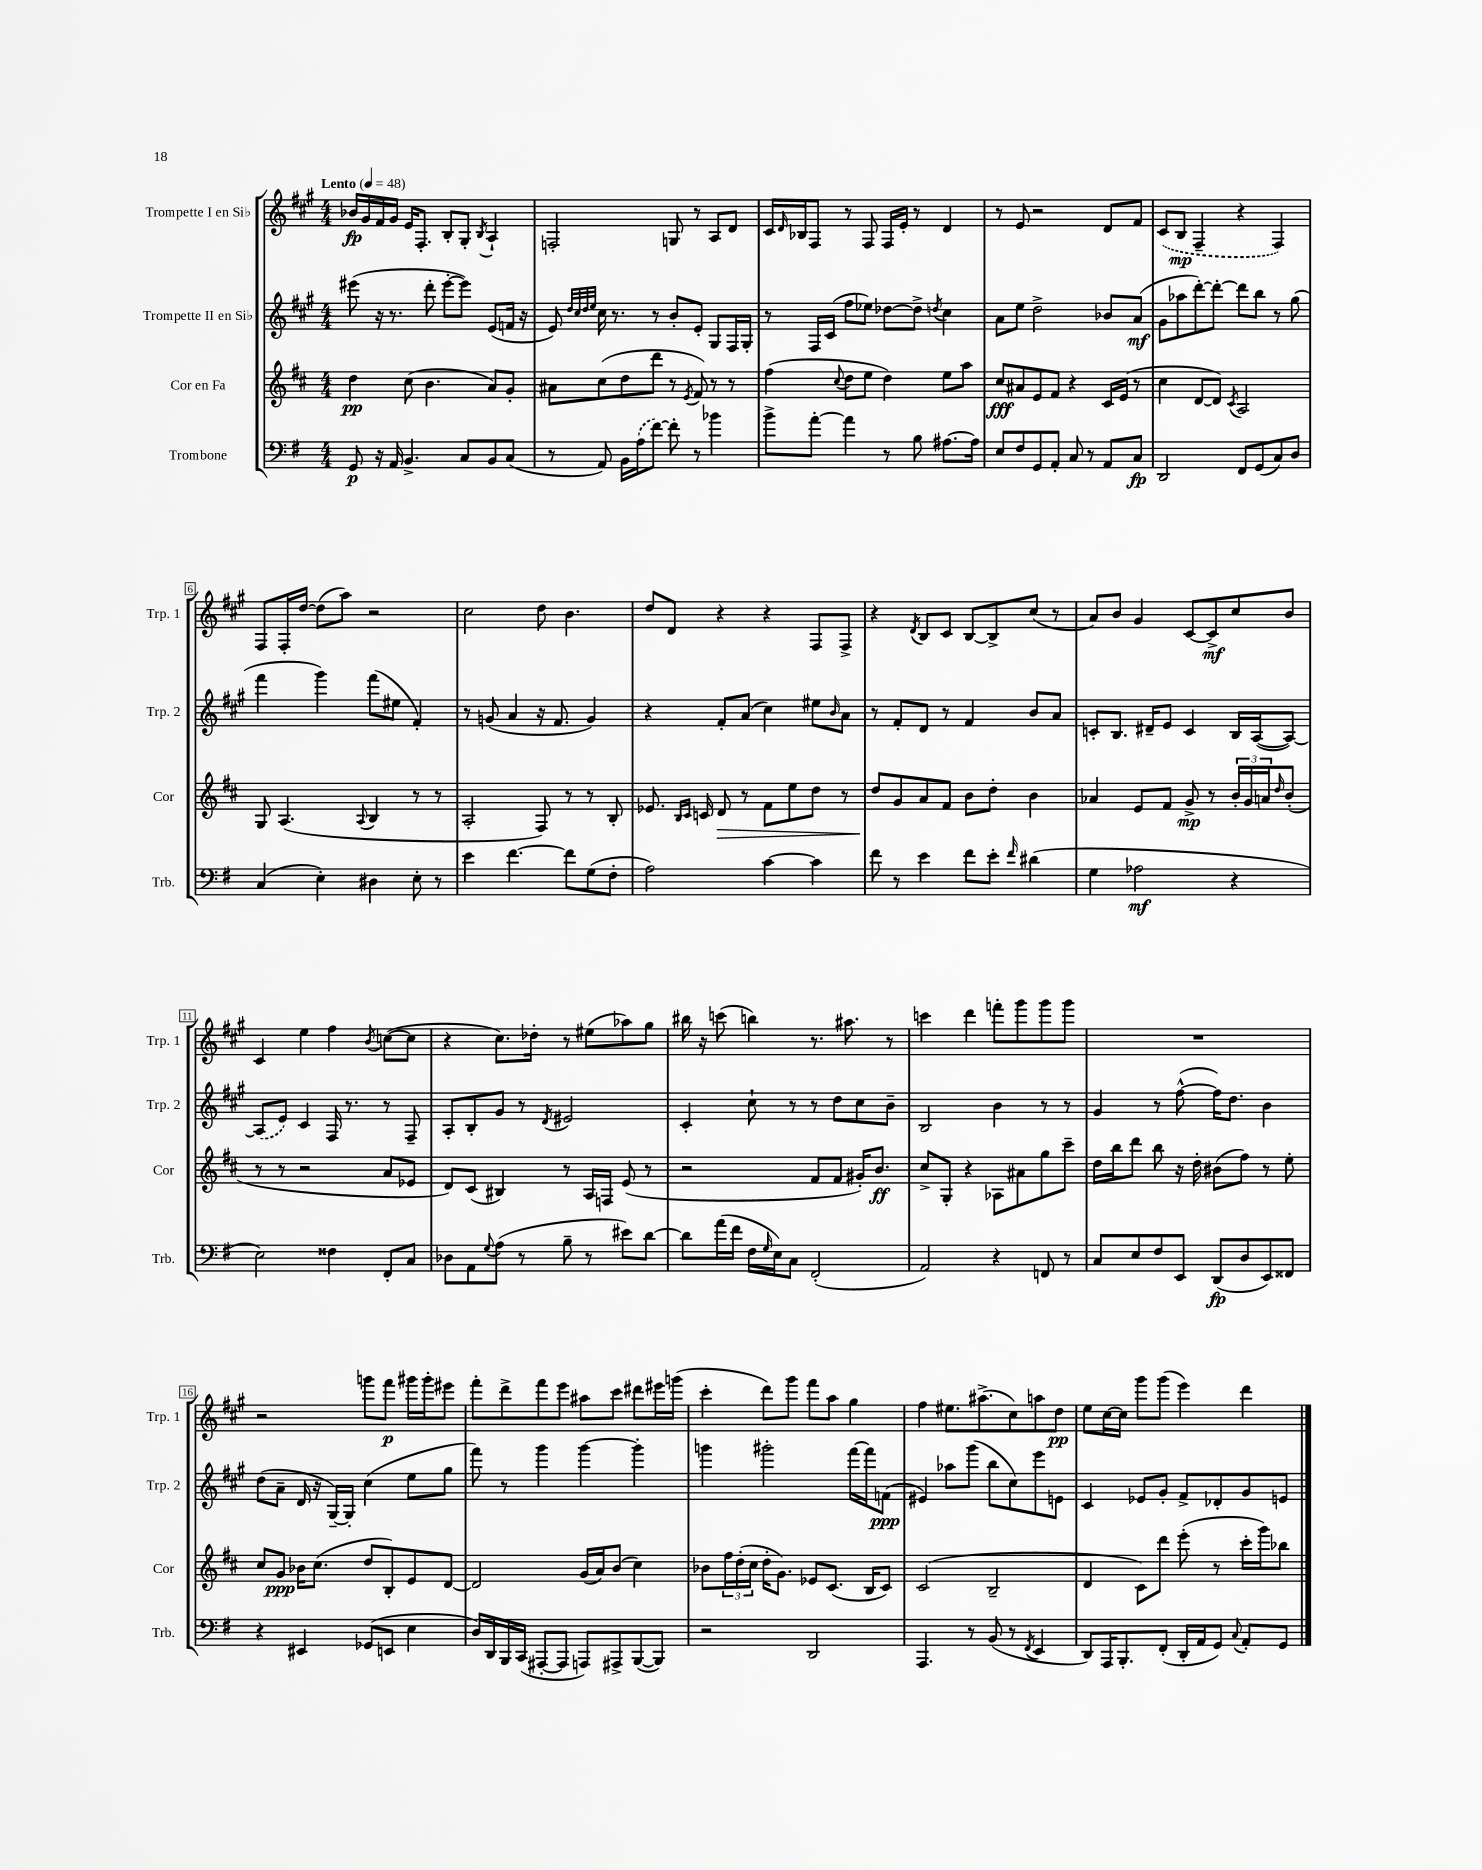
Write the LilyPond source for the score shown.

<<
\new StaffGroup <<
\new Staff = "s0" \with { instrumentName = "Trompette I en Sib" shortInstrumentName = "Trp. 1" } {
    \clef treble \key a \major \numericTimeSignature \time 4/4 \tempo "Lento" 4 = 48
    bes'16\fp gis'16 fis'16 gis'16 e'16 fis8.-. b8-. gis8-. \acciaccatura { b8 } a4-! |
    f2-. g8 r8 a8 d'8 |
    cis'16 \grace { d'16 } bes16 fis8 r8 fis8 fis16 e'16-. r8 d'4 |
    r8 e'8 r2 d'8 fis'8 |
    \once \slurDashed cis'8( b8\mp fis4-- r4 fis4) |
    fis8 fis16-. d''16~ d''8( a''8) r2 |
    cis''2 d''8 b'4. |
    d''8 d'8 r4 r4 fis8 fis8-> |
    r4 \acciaccatura { d'8 } b8 cis'8 b8~ b8-> cis''8( r8 |
    a'8) b'8 gis'4 cis'8~ cis'8->\mf cis''8 b'8 |
    cis'4 e''4 fis''4 \acciaccatura { b'8 } c''8~( c''8 |
    r4 cis''8.) des''16-. r8 eis''8( aes''8) gis''8 |
    bis''16 r16 c'''8( b''4) r8. ais''8. r8 |
    c'''4 d'''4 f'''8-. gis'''8 gis'''8 gis'''8 |
    R1 |
    r2 g'''8 fis'''8\p gis'''16 gis'''16-. eis'''8 |
    fis'''8-. d'''8-> fis'''8 e'''8 ais''8 cis'''8 dis'''8 eis'''16 g'''16( |
    cis'''4-. d'''8) gis'''8 fis'''8 a''8 gis''4 |
    fis''4 eis''8. ais''8.->( cis''8) a''8 d''8\pp |
    e''8 cis''16~ cis''16 gis'''8 gis'''8( e'''4) d'''4 \bar "|." |
}
\new Staff = "s1" \with { instrumentName = "Trompette II en Sib" shortInstrumentName = "Trp. 2" } {
    \clef treble \key a \major \numericTimeSignature \time 4/4
    eis'''8( r16 r8. d'''8-. eis'''8~-. eis'''8) e'8( f'16 r16 |
    e'8) \grace { d''32 cis''32 d''32 e''32 } cis''16 r8. r8 b'8-. e'8-. gis8 fis16 gis16-. |
    r8 fis16 cis'16( fis''8 ees''8) des''8~ des''8-> \acciaccatura { d''8 } cis''4 |
    a'8 e''8 d''2-> bes'8 a'8\mf( |
    gis'8 aes''8 d'''8~-.) d'''8~-. d'''8 b''8 r8 gis''8( |
    fis'''4 gis'''4) fis'''8( eis''8 fis'4-.) |
    r8 g'8( a'4 r16 fis'8. g'4) |
    r4 fis'8-. a'8( cis''4) eis''8 \grace { b'16 } a'8 |
    r8 fis'8-. d'8 r8 fis'4 b'8 a'8 |
    c'8-. b8. dis'16-- e'8 c'4 b16 a16~( a8~) |
    \once \slurDashed a8( e'8) cis'4 fis16 r8. r8 fis8-- |
    a8-. b8-. gis'8 r8 \acciaccatura { d'8 } eis'2 |
    cis'4-. cis''8-! r8 r8 d''8 cis''8 b'8-- |
    b2 b'4 r8 r8 |
    gis'4 r8 fis''8~-^( fis''16) d''8. b'4 |
    d''8( a'8-- d'16 r16 gis16~--) gis16-. cis''4( e''8 gis''8 |
    fis'''8) r8 gis'''4 gis'''4~ gis'''4-. |
    g'''4 gis'''2-. fis'''16~ fis'''16 f'8\ppp( |
    eis'4) aes''8 gis'''8( b''8 cis''8) e'''8 e'8 |
    cis'4 ees'8 gis'8-. fis'8-> des'8-. gis'8 e'8 \bar "|." |
}
\new Staff = "s2" \with { instrumentName = "Cor en Fa" shortInstrumentName = "Cor" } {
    \clef treble \key d \major \numericTimeSignature \time 4/4
    d''4\pp cis''8( b'4. a'8) g'8-. |
    ais'8 cis''8( d''8 d'''8 r8 \acciaccatura { e'8 } fis'8) r8 r8 |
    fis''4( \appoggiatura { cis''8 } d''8 e''8 d''4) e''8 a''8 |
    cis''8\fff ais'8 e'8 fis'8 r4 cis'16 e'16( r8 |
    cis''4 d'8~ d'8) \acciaccatura { cis'8 } a2 |
    g8 a4.( \appoggiatura { a8 } b4 r8 r8 |
    a2-. fis8) r8 r8 b8-. |
    ees'8. \grace { b16 cis'16 } c'16 d'8\> r8 fis'8 e''8 d''8 r8 |
    d''8\! g'8 a'8 fis'8 b'8 d''8-. b'4 |
    aes'4 e'8 fis'8 g'8->\mp r8 \tuplet 3/2 { b'16-. g'16 a'16 } \grace { d''16 } b'8-.( |
    r8 r8 r2 a'8 ees'8 |
    d'8) cis'8( bis4) r8 a16 f16 e'8( r8 |
    r2 fis'8 fis'8 gis'16-.) b'8.\ff |
    cis''8-> g8-. r4 aes8 ais'8 g''8 cis'''8-- |
    d''16 b''16 d'''8 b''8 r16 d''16-. bis'8( fis''8) r8 e''8-. |
    cis''8 g'8\ppp bes'16 cis''8.( d''8 b8-.) e'8 d'8~ |
    d'2 g'16( a'16) b'8( cis''4) |
    bes'8 \tuplet 3/2 { fis''16 d''16-.( cis''16 } d''16-. g'8.) ees'8 cis'8.( b16 cis'8) |
    cis'2( b2-- |
    d'4 cis'8) d'''8 e'''8-.( r8 cis'''16-. g'''16) bes''8 \bar "|." |
}
\new Staff = "s3" \with { instrumentName = "Trombone" shortInstrumentName = "Trb." } {
    \clef bass \key g \major \numericTimeSignature \time 4/4
    g,8\p r16 a,16 b,4.-> c8 b,8 c8( |
    r8 a,8) b,16 \once \slurDashed a16( fis'8~) fis'8-. r8 bes'4 |
    b'8-> a'8~-. a'4 r8 b8 ais8.~ ais16 |
    e8 fis8 g,8 a,8-. c8 r8 a,8 c8\fp |
    d,2 fis,8 g,8( c8) d8 |
    c4( e4-.) dis4 e8-. r8 |
    e'4 fis'4.~ fis'8 g8( fis8-. |
    a2) c'4~ c'4 |
    fis'8 r8 e'4 fis'8 e'8-. \grace { fis'16 } dis'4( |
    g4 aes2\mf r4 |
    e2) fisis4 fis,8-. c8 |
    des8 a,8 \appoggiatura { g8 } a8( r8 b8-- r8 eis'8) d'8~ |
    d'8 a'16( fis'16 fis16 \grace { g16 } e16) c8 fis,2-.( |
    a,2) r4 f,8 r8 |
    c8 e8 fis8 e,8 d,8\fp( d8 e,8) fisis,8 |
    r4 eis,4 ges,8( e,8 e4 |
    d16) d,16 b,,16 c,16( ais,,8~-. ais,,8 a,,8) ais,,8-> b,,8~( b,,8) |
    r2 d,2 |
    a,,4. r8 b,8( r8 \acciaccatura { fis,8 } e,4 |
    d,8) a,,16 b,,8.-. fis,8-.( d,16-. a,16 g,8) \appoggiatura { c8 } a,8-. g,8 \bar "|." |
}
>>
>>
\layout { \context { \Score \override BarNumber.stencil = #(make-stencil-boxer 0.1 0.3 ly:text-interface::print) } }
